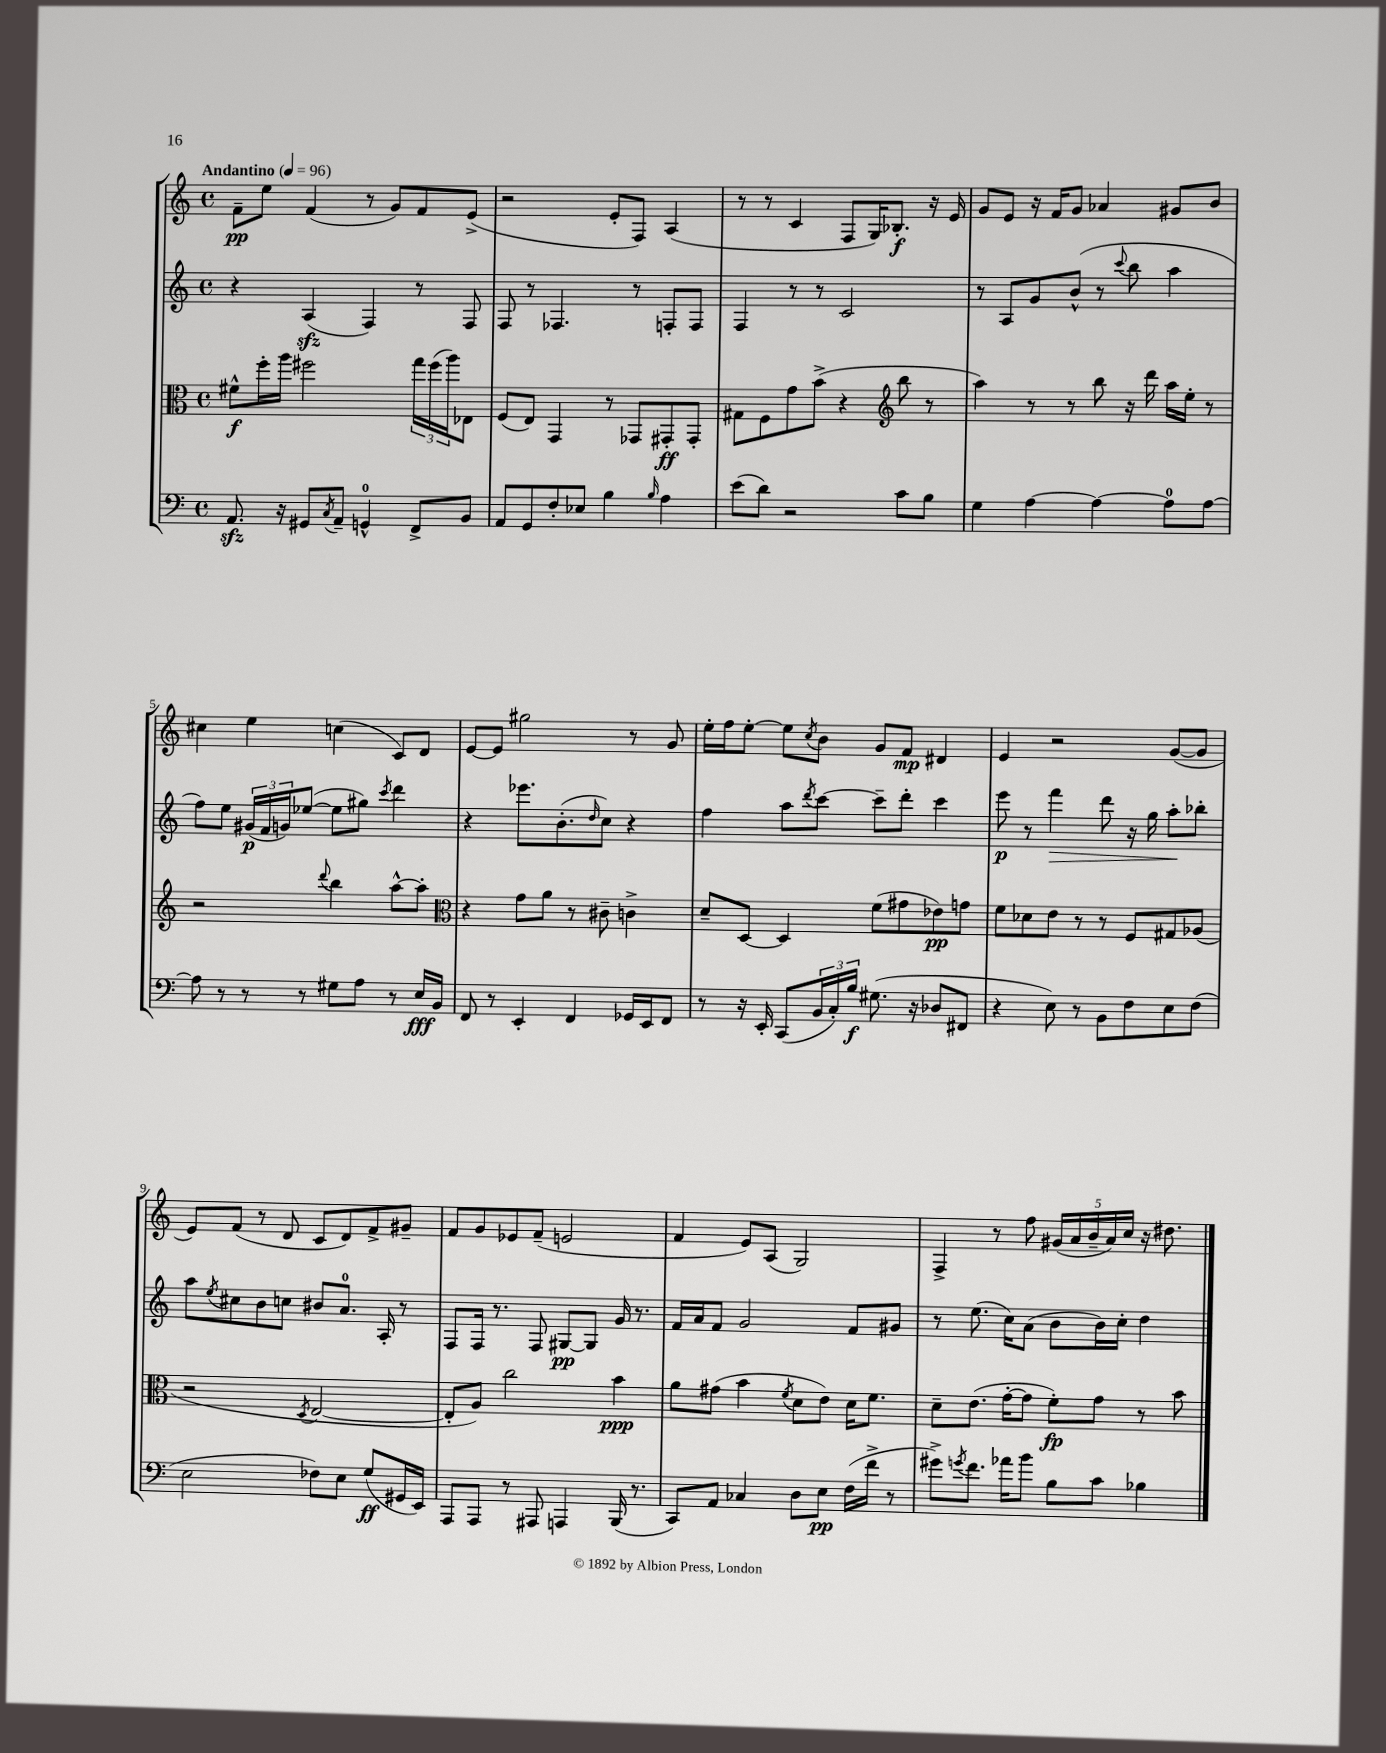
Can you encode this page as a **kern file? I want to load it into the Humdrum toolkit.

**kern	**kern	**kern	**kern
*staff4	*staff3	*staff2	*staff1
*clefF4	*clefC3	*clefG2	*clefG2
*k[]	*k[]	*k[]	*k[]
*M4/4	*M4/4	*M4/4	*M4/4
*met(c)	*met(c)	*met(c)	*met(c)
*MM96	*MM96	*MM96	*MM96
8.AA/	8f#^^\L	4r	8f~\L
.	16ff'\L	.	8ee\J
16r	16aa\JJ	.	.
8GG#/L	2ff#\	(4A/	(4f/
8qC/	.	.	.
8AA~/J	.	.	.
4GG^^/	.	4F/)	8r
.	.	.	8g/L)
8FF^/L	24gg\LL	8r	8f/
.	(24ff#\	.	.
.	24aa\J)	.	.
8BB/J	8E-\J	8F/	(8e^/J
=	=	=	=
8AA/L	(8F/L	8F/	2r
8GG/	8E/J)	8r	.
8F'/	4GG/	4.F-/	.
8E-/J	.	.	.
4B\	8r	.	8e'/L
.	8GG-/L	8r	8F/J)
16qqB/	.	.	.
4A\	8GG#'/	8F'/L	(4A/
.	8GG#'/J	8F/J	.
=	=	=	=
(8e\L	8G#\L	4F/	8r
8d\J)	8F\	.	8r
2r	8g\	8r	4c/
.	(8b^\J	8r	.
.	4r	2c/	8F/L
.	.	.	16G/K)
.	.	.	8.B-'/J
*	*clefG2	*	*
8c\L	8bb\	.	.
8B\J	8r	.	16r
.	.	.	16e/
=	=	=	=
4G\	4aa\)	8r	8g/L
.	.	8A/L	8e/J
[4A\	8r	8g/	16r
.	.	.	16f/LK
.	8r	(8b^^/J	8g/J
4A\_	8bb\	8r	4a-/
.	.	8qqccc/	.
.	16r	8bb\	.
.	16ddd\	.	.
8A\]L	16aa\LL	4aa\	8g#/L
.	16ee'\JJ	.	.
[8A\J	8r	.	8b/J
=	=	=	=
8A\]	2r	8ff\L)	4cc#\
8r	.	8ee\J	.
8r	.	(24g#/LL	4ee\
.	.	24f/	.
.	.	24g/J)	.
8r	.	([8ee-/J	.
.	8qqddd/	.	.
8G#\L	4bb\	8ee-\]L	(4cc\
8A\J	.	8gg#\J)	.
.	.	8qccc/	.
8r	[8aa^^\L	4ddd\	8c/L)
16E/LL	8aa'\]J	.	8d/J
16BB/JJ	.	.	.
=	=	=	=
*	*clefC3	*	*
8FF/	4r	4r	[8e/L
8r	.	.	8e/]J
4EE'/	8g\L	8.eee-\L	2gg#\
.	8a\J	.	.
.	.	(8.b'\	.
4FF/	8r	.	.
.	.	16qqdd/	.
.	8c#~\	8cc\J)	.
16GG-/LL	4c^\	4r	8r
16EE/J	.	.	.
8FF/J	.	.	8g/
=	=	=	=
8r	8d~/L	4ff\	16ee'\LL
.	.	.	16ff\J
16r	[8D/J	.	[8ee'\J
16EE'/	.	.	.
(8CC/L	4D/]	8aa\L	8ee\]L
.	.	8qddd/	8qcc/
24BB/L	.	[8ccc\J	8b\J
24C'/)	.	.	.
24B/JJ	.	.	.
(8.G#\	(8f\L	8ccc~\]L	8g/L
.	8g#\	8ddd'\J	8f/J
16r	.	.	.
8D-/L	8e-\)	4ccc\	4d#/
8FF#/J	8g\J	.	.
=	=	=	=
4r	8f\L	8eee\	4e/
.	8d-\	8r	.
8E\)	8e\J	4fff\	2r
8r	8r	.	.
8BB\L	8r	8ddd\	.
8F\	8F/L	16r	.
.	.	16gg\	.
8E\	8G#/	8aa'\L	([8g/L
(8F\J	(8A-/J	8bb-'\J	8g/]J
=	=	=	=
2E\	2r	8aa\L	8e/L)
.	.	8qee/	.
.	.	8cc#\	(8f/J
.	.	8b\	8r
.	.	8cc\J	8d/
.	8qD/	.	.
8F-\L)	[2E/	8b#/L	8c/L
8E\J	.	8.a/J	8d/)
(8G/L	.	.	8f^/
.	.	16A'/	.
16GG#/L	.	8r	8g#~/J
16EE/JJ)	.	.	.
=	=	=	=
8AAA/L	8E'/]L	8F/L	8f/L
8AAA/J	8A/J)	16F/Jk	8g/
.	.	8.r	.
8r	2cc\	.	8e-/
8AAA#/	.	8F/	(8f~/J
4AAA/	.	[8G#/L	2e/
.	.	8G#/]J	.
(16BBB/	4b\	16g/	.
8.r	.	8.r	.
=	=	=	=
8CC/L)	8a\L	16f/LL	4f/
.	.	16a/J	.
8AA/J	(8g#\J	8f/J	.
4C-/	4b\	2g/	8e/L)
.	.	.	(8A/J
.	8qf/	.	.
8D\L	8d\L	.	2G/)
8E\J	8e\J)	.	.
(16F\LL	16d\LK	8f/L	.
16f^\JJ	8.f\J	.	.
8r	.	8g#/J	.
=	=	=	=
8g#^\L)	8d~\L	8r	4F^/
8qg/	.	.	.
8.f\J	(8.e\J	(8.ee\	.
.	.	.	8r
16a-\LK	[16g'\LK	16cc\LK)	.
8b\J	8g\]J	(8a\J	8ff\
8B\L	8f'\L)	8b\L	(20g#/LL
.	.	.	20a/
.	.	.	20b~/
8c\J	8g\J	16b\L)	.
.	.	.	20a/)
.	.	16cc'\JJ	.
.	.	.	20cc/JJ
4B-\	8r	4dd\	16r
.	.	.	8.dd#\
.	8b\	.	.
==	==	==	==
*-	*-	*-	*-
